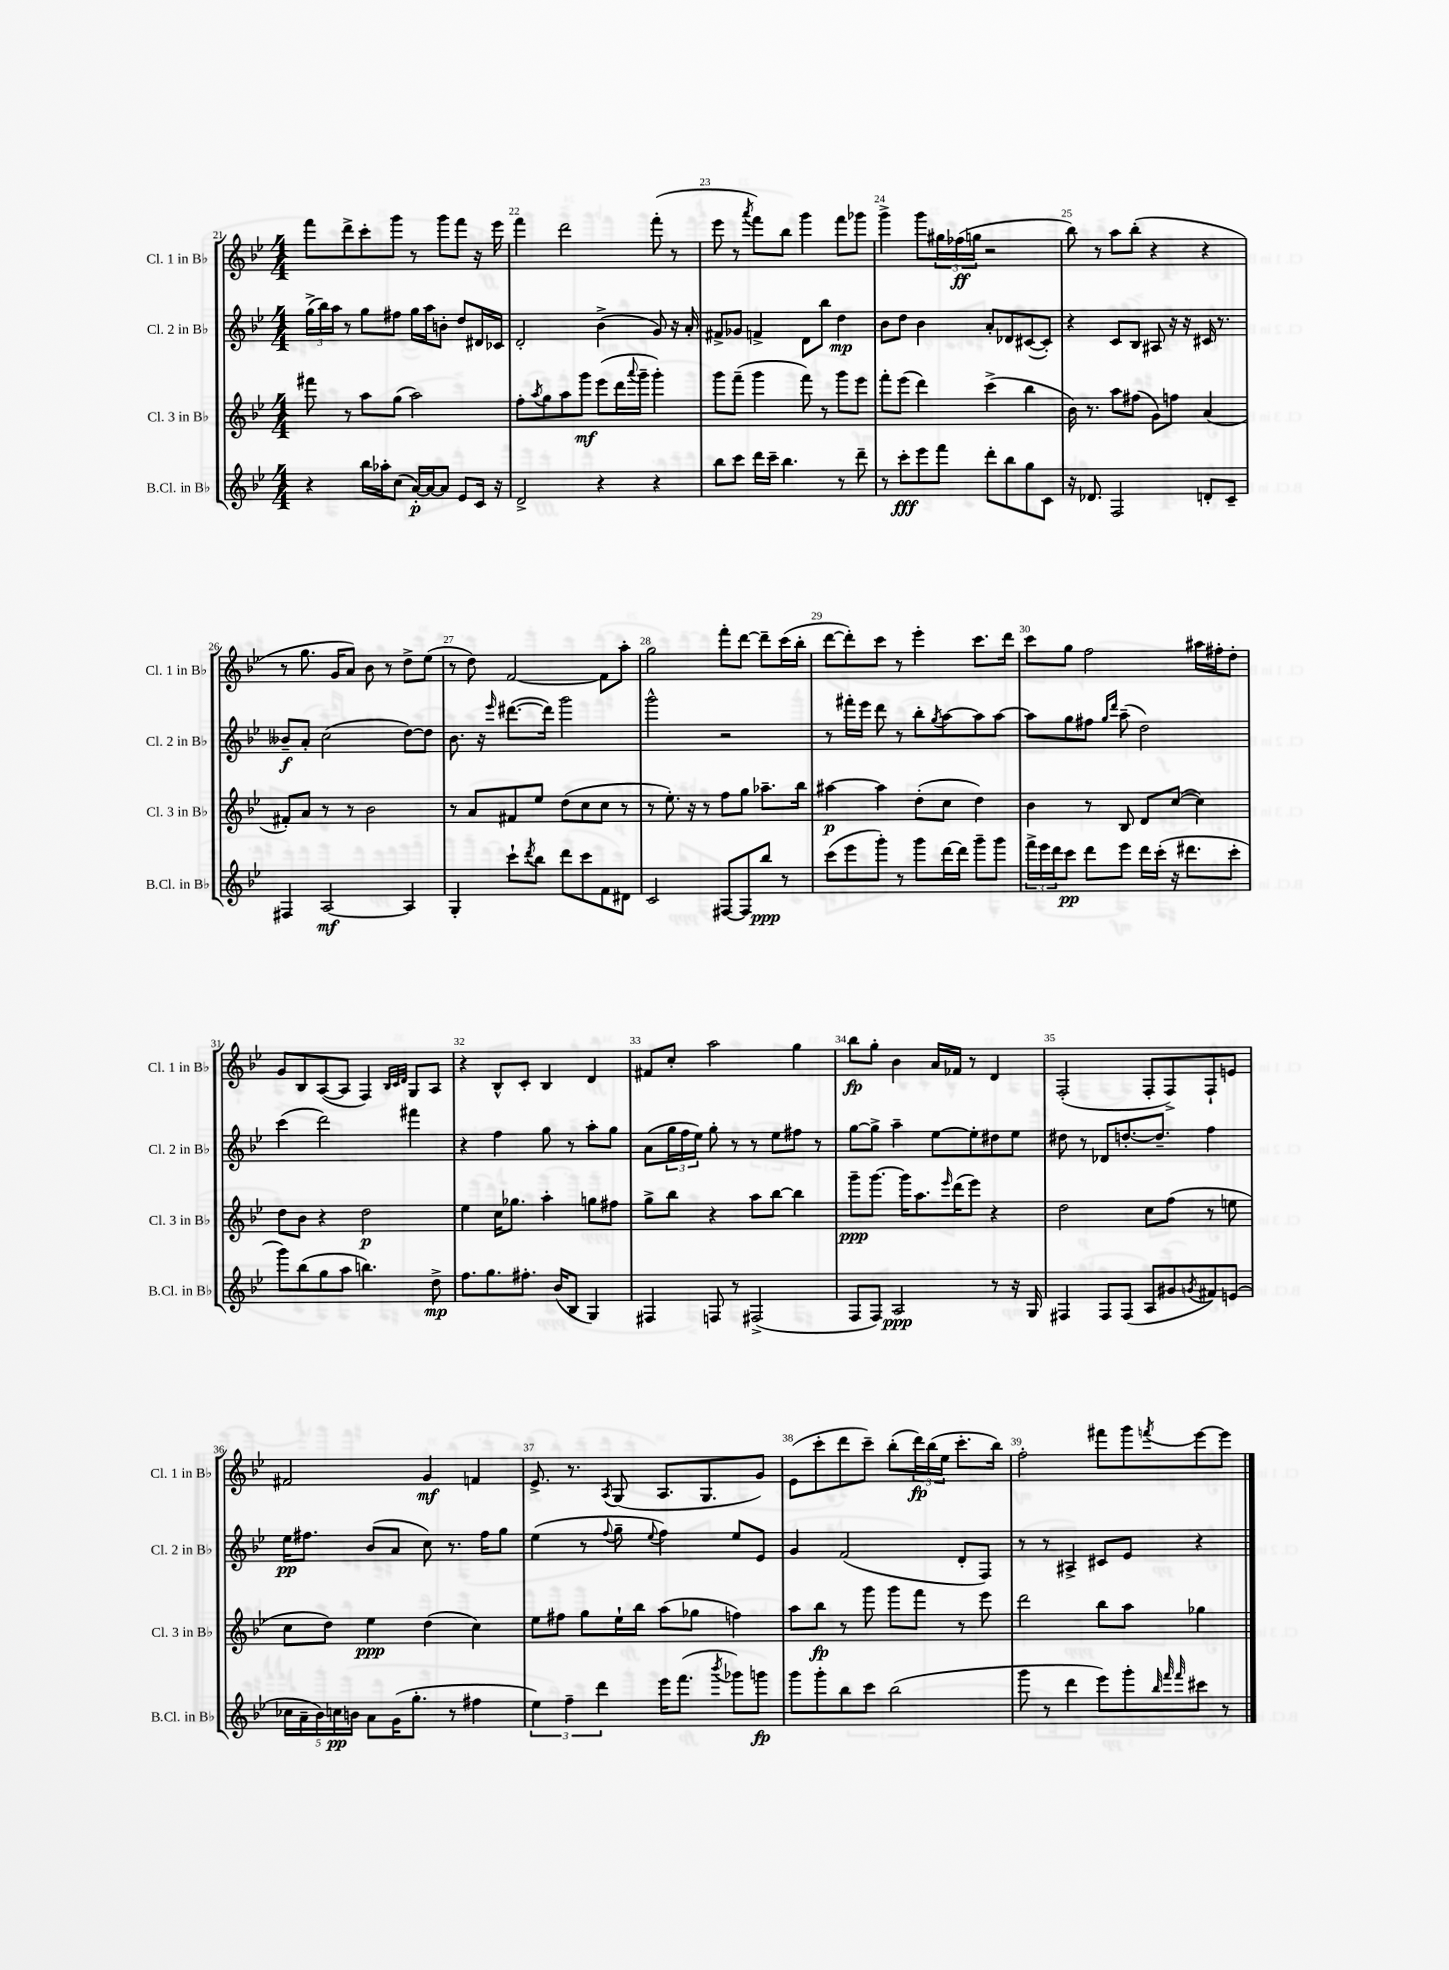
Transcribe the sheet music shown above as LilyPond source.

<<
\new StaffGroup <<
\new Staff = "s0" \with { instrumentName = "Cl. 1 in Bb" shortInstrumentName = "Cl. 1 in Bb" } {
    \clef treble \key bes \major \numericTimeSignature \time 4/4
    f'''8 d'''8-> c'''8-. g'''8 r8 g'''8 f'''8 r16 ees'''16 |
    f'''4 d'''2 f'''8-.( r8 |
    ees'''8 r8 \acciaccatura { a'''8 } f'''8) bes''8 g'''4 f'''8 ges'''8 |
    g'''4-> g'''8 \tuplet 3/2 { gis''16 fes''16\ff( g''16 } r2 |
    bes''8) r8 a''8 bes''8-.( r4 r4 |
    r8 g''8. g'16 a'8) bes'8 r8 d''8-> ees''8( |
    r8 d''8) f'2~ f'8 a''8-. |
    g''2 f'''8-. d'''8~ d'''8-- c'''16( bes''16-. |
    d'''8~ d'''8-.) c'''8 r8 ees'''4-. c'''8. d'''16 |
    c'''8 g''8 f''2 ais''16 fis''16-. d''8-. |
    g'8 bes8 a8~( a8 f4) \grace { bes32 c'32 d'32 } g8 a8 |
    r4 bes8-^ c'8-. bes4 d'4 |
    fis'8 c''8-. a''2 g''4 |
    bes''8\fp g''8-. bes'4 a'16 fes'16 r8 d'4 |
    f2-.( f8-. f8->) f8-! e'8 |
    fis'2 g'4\mf f'4 |
    ees'8.-> r8. \acciaccatura { a8 } g8( a8. g8. g'8) |
    ees'8( c'''8-. d'''8 c'''8--) bes''8-.( \tuplet 3/2 { d'''16\fp) bes''16( ees''16 } c'''8.-. bes''16) |
    f''2-. fis'''8 g'''8 \acciaccatura { f'''8 } ees'''8~ ees'''8 \bar "|." |
}
\new Staff = "s1" \with { instrumentName = "Cl. 2 in Bb" shortInstrumentName = "Cl. 2 in Bb" } {
    \clef treble \key bes \major \numericTimeSignature \time 4/4
    \tuplet 3/2 { g''16->( bes''16) a''16 } r8 g''8 fis''8 g''16 a''16 b'8-. d''8 dis'16 ces'16 |
    d'2-. bes'4->( g'8) r16 a'16-. |
    fis'8-> ges'8 f'4-> d'8 bes''8 d''4\mp |
    bes'8 d''8 bes'4 a'8-. des'8 cis'8~( cis'8-.) |
    r4 c'8 bes8 ais8 r16 r16 cis'16 r8. |
    beses'8--\f a'8-. c''2( d''8~) d''8 |
    bes'8. r16 \grace { ees'''16 } dis'''8.~( dis'''16) g'''2 |
    g'''2-^ r2 |
    r8 fis'''16-. ees'''16 d'''8 r8 bes''8-. \acciaccatura { g''8 } a''8~ a''8 a''8~ |
    a''8 g''8 fis''8 \grace { g''16 d'''16 } a''8--( d''2) |
    c'''4( d'''2) fis'''4 |
    r4 f''4 g''8 r8 a''8-. g''8 |
    a'8( \tuplet 3/2 { g''16 f''16 ees''16) } g''8-. r8 r8 ees''8 fis''8 r8 |
    g''8~ g''8-> a''4-- ees''8~ ees''8-. dis''8 ees''8 |
    dis''8 r8 des'8 d''8.~-. d''8.-- f''4 |
    ees''16\pp fis''8. bes'8( a'8 c''8) r8. fis''16 g''8 |
    ees''4( r8 \appoggiatura { f''8 } g''8-- \appoggiatura { ees''8 } f''4) ees''8 ees'8 |
    g'4 f'2( d'8-. f8) |
    r8 r8 ais4-> cis'8 ees'8 r4 \bar "|." |
}
\new Staff = "s2" \with { instrumentName = "Cl. 3 in Bb" shortInstrumentName = "Cl. 3 in Bb" } {
    \clef treble \key bes \major \numericTimeSignature \time 4/4
    fis'''8 r8 a''8 g''8( a''2) |
    f''8-. \acciaccatura { a''8 } g''8 a''8 g'''8\mf ees'''8( d'''16 \appoggiatura { a'''8 } g'''16-- g'''4-.) |
    g'''8 f'''8--( g'''4 f'''8) r8 g'''8 ees'''8 |
    f'''8-. ees'''8( d'''4) c'''4->( bes''4 |
    bes'16) r8. a''8 fis''8( g'8) f''8 a'4( |
    fis'8-.) a'8 r8 r8 bes'2 |
    r8 a'8 fis'8 ees''8 d''8( c''8 c''8 r8 |
    r8 ees''8.-.) r16 r8 f''8 g''8 aes''8.-- bes''16 |
    ais''4~\p ais''4 d''8-.( c''8 d''4) |
    bes'4 r8 bes8 d'8 c''8~( c''4) |
    d''8 bes'8 r4 d''2\p |
    ees''4 c''16 ges''8. a''4-. g''8 fis''8 |
    g''8-> bes''8 r4 a''8 bes''8~ bes''4 |
    g'''8--\ppp g'''8.~ g'''16 a''8. \grace { ees'''16 } d'''16( ees'''8) r4 |
    d''2 c''8 f''8( r8 e''8 |
    c''8 d''8) ees''4\ppp d''4( c''4) |
    ees''8 fis''8 g''8 ees''16-! bes''16 a''8( ges''8 f''4) |
    a''8 bes''8\fp r8 g'''8 g'''8 f'''8 r8 ees'''8 |
    d'''2 bes''8 a''8 ges''4 \bar "|." |
}
\new Staff = "s3" \with { instrumentName = "B.Cl. in Bb" shortInstrumentName = "B.Cl. in Bb" } {
    \clef treble \key bes \major \numericTimeSignature \time 4/4
    r4 bes''16 aes''16-. c''8( a'16~-.\p) a'16~ a'8 ees'8 c'16 r16 |
    d'2-> r4 r4 |
    bes''8 c'''8 d'''16 c'''16-- bes''4. r8 d'''8-- |
    r8 c'''8-.\fff ees'''8 f'''8 d'''8-. bes''8 g''8 c'8 |
    r16 des'8. f2 d'8-. c'8-- |
    fis4 a2~\mf a4 |
    g4-. c'''8-! \acciaccatura { d'''8 } bes''8 d'''8 c'''8 f'8 dis'8 |
    c'2 fis8~ fis8 bes''8\ppp r8 |
    c'''8( ees'''8 g'''8-.) r8 g'''8 d'''16~ d'''16 g'''8-- g'''8 |
    \tuplet 3/2 { f'''16-> ees'''16 d'''16 } c'''8\pp d'''8 ees'''8 d'''16 c'''16-.( r16 dis'''8. c'''8-. |
    g'''8) bes''8( g''8 a''8 b''4.) d''8->\mp |
    f''8. g''8. fis''8.-. bes'16( bes8 g4) |
    fis4 f8 r8 fis2->( |
    f8 f8) a2\ppp r8 r16 g16 |
    fis4 fis8 fis8( a8 gis'8 \acciaccatura { g'8 } fis'8) e'8( |
    \tuplet 5/4 { ces''16 a'16-- bes'16) c''16\pp b'16 } a'8 g'16( g''8.-. r8 fis''4 |
    \tuplet 3/2 { ees''4) f''4-- d'''4 } ees'''16 f'''8.( \acciaccatura { bes'''8 } ges'''8) g'''8\fp |
    g'''8 g'''8-. bes''8 c'''8 bes''2( |
    g'''8 r8 d'''4 ees'''8) g'''8-. \grace { bes''32 f'''32 f'''32 } cis'''8 r8 \bar "|." |
}
>>
>>
\layout { \context { \Score currentBarNumber = #21 \override BarNumber.break-visibility = ##(#f #t #t) barNumberVisibility = #all-bar-numbers-visible } }
